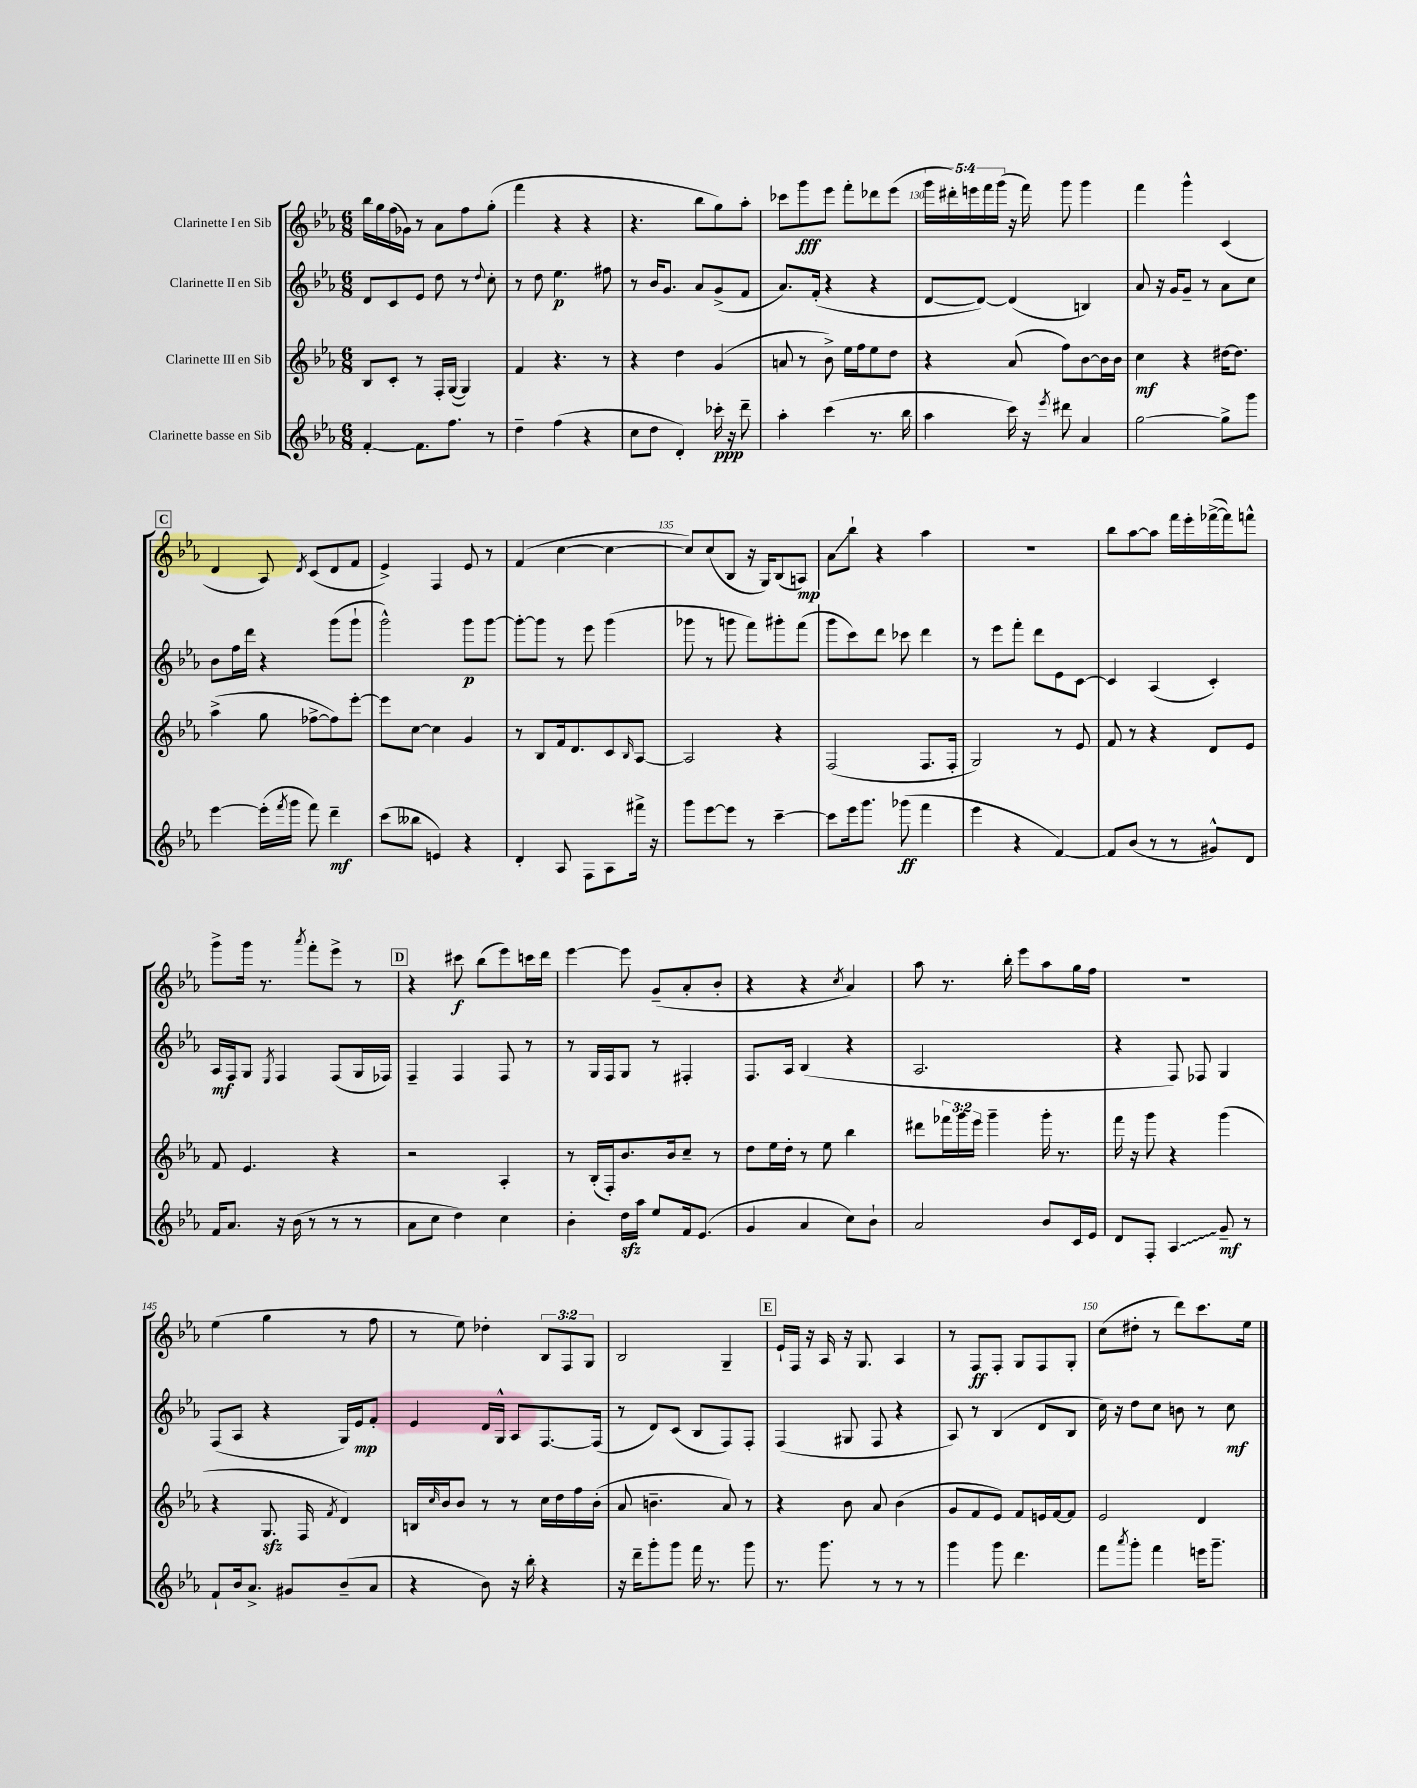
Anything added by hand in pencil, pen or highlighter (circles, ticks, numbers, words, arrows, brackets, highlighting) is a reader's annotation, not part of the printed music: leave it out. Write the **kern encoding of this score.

**kern	**kern	**kern	**kern
*staff4	*staff3	*staff2	*staff1
*clefG2	*clefG2	*clefG2	*clefG2
*k[b-e-a-]	*k[b-e-a-]	*k[b-e-a-]	*k[b-e-a-]
*M6/8	*M6/8	*M6/8	*M6/8
[4f'/	8B-/L	8d/L	16bb-\LL
.	.	.	16gg\
.	8c'/J	8c/	(16ff\
.	.	.	16g-\JJ)
8.f\]L	8r	8e-/J	8r
.	16F'/LL	8dd\	8a-\L
8.ff\J	([16G/JJ	.	.
.	4G/])	8r	8ff\
.	.	8qqdd/	.
8r	.	8cc'\	(8gg'\J
=	=	=	=
4dd~\	4f/	8r	4fff\
.	.	8dd\	.
(4ff\	4.r	4.ee-\	4r
4r	.	.	4r
.	8r	8ff#\	.
=	=	=	=
8cc\L	4r	8r	4.r
8dd\J	.	16b-/LK	.
.	.	8.g/J	.
4d'/)	4dd\	.	.
.	.	8a-/L	8bb-\L
16ccc-'\	(4g/	(8g^/	8gg\)
16r	.	.	.
8ddd~\	.	8f/J	8aa-'\J
=	=	=	=
4aa-'\	8a/	8.a-/L)	8ccc-\L
.	8r	.	8ggg\
.	.	(16f'/Jk	.
(4ccc\	8b-^\)	4r	8eee-\J
.	16ee-\LL	.	8fff'\L
.	16ff\J	.	.
8.r	8ee-\	4r	8ddd-\
.	8dd\J	.	(8eee-\J
16bb-\	.	.	.
=	=	=	=
4aa-\	4r	[8d/L	20ggg\LL
.	.	.	20ddd#'\)
.	.	.	20eee\
.	.	8d/_J)	.
.	.	.	20fff\
.	.	.	(20ggg\JJ
16ccc\)	(8a-/	(4d/]	16r
16r	.	.	16fff\)
8qeee-/	.	.	.
8ddd#\	8ff\L)	.	8ggg\
4a-/	[8b-\	4B/)	4ggg\
.	16b-\]L	.	.
.	16b-\JJ	.	.
=	=	=	=
[2gg\	4cc\	8a-/	4fff\
.	.	16r	.
.	.	16g/LK	.
.	4r	8g~/J	4ggg^^\
.	.	8r	.
8gg^\]L	[16dd#\LK	8a-\L	(4c/
.	8.dd#\]J	.	.
8ggg\J	.	8cc\J	.
=	=	=	=
[4eee-\	(4aa-^\	8b-\L	4d/
.	.	16ff\L	.
.	.	16ddd\JJ	.
(16eee-'\]LL	8gg\	4r	8A-/)
8qfff/	.	.	.
16ggg\JJ	.	.	.
.	.	.	8qd/
8fff\)	[8ff-^\L	.	(8c/L
4ddd~\	8ff-\])	(8ggg\L	8d/
.	[8eee-'\J	8ggg`\J	8f/J
=	=	=	=
(8ccc\L	8eee-\]L	2ggg^^\)	4e-^/)
8bb--\J	[8cc\J	.	.
4e/)	4cc\]	.	4F/
4r	4g/	8ggg\L	8e-/
.	.	[8ggg\J	8r
=	=	=	=
4d'/	8r	8ggg'\_L	(4f/
.	8B-/L	8ggg\]J	.
8A-/	16f/k	8r	[4cc\
.	8.d/	.	.
8F\L	.	8eee-\	.
8A-\	8c/	(4ggg\	4cc\_
.	16qqB-/	.	.
16fff#^\Jk	[8A-/J	.	.
16r	.	.	.
=	=	=	=
8ggg\L	2A-/]	8ggg-\	8cc/]L)
[8eee-\	.	8r	(8cc/
8eee-\]J	.	8ggg\	8B-/J
8r	.	8fff\L)	16r
.	.	.	16G/LK)
[4ccc~\	4r	8ggg#'\	(8B-/
.	.	(8fff\J	8A/J)
=	=	=	=
8ccc\]L	(2F/	8ggg\L	8a-\L
16eee-\k	.	8ccc\)	8bb-`\J
8.ggg\J	.	.	.
.	.	8ddd\J	4r
(8ggg-\	.	8ccc-\	.
4fff\	8.F/L	4ddd\	4aa-\
.	16F'/Jk	.	.
=	=	=	=
4eee-\	2G/)	8r	2.r
.	.	8eee-\L	.
4r	.	8fff'\J	.
.	.	8ddd\L	.
[4f/)	8r	8e-\	.
.	8e-/	[8c\J	.
=	=	=	=
8f/]L	8f/	4c/]	8bb-\L
(8b-/J	8r	.	[8aa-\
8r	4r	(4A-/	8aa-\]J
8r	.	.	16fff\LL
.	.	.	16eee-'\
8g#^^/L)	8d/L	4c'/)	([16fff-^\
.	.	.	16fff-\]J)
8d/J	8e-/J	.	8fff^^\J
=	=	=	=
16f/LK	8f/	16A-/LL	8ggg^\L
8.a-/J	.	16F/J	.
.	4.e-/	8G/J	16ggg\Jk
.	.	.	8.r
.	.	8qE-/	.
16r	.	4F/	.
(16b-\	.	.	.
.	.	.	8qaaa-/
8r	.	.	8fff'\L
8r	4r	(8F/L	8eee-^\J
8r	.	16G/L	8r
.	.	16F-/JJ)	.
=	=	=	=
8a-\L	2r	4F~/	4r
8cc\J	.	.	.
4dd\)	.	4F/	8ccc#\
.	.	.	(8bb-\L
4cc\	4A-'/	8F/	8eee-\)
.	.	8r	16ccc\L
.	.	.	16ddd\JJ
=	=	=	=
4b-'\	8r	8r	[4eee-\
.	(16B-'/LL	16G/LL	.
.	16F'/J)	16F/J	.
16dd\LL	8.b-/	8G/J	8eee-\]
16aa-\JJ	.	.	.
8ee-/L	.	8r	(8g~/L
.	16b-/k	.	.
16f/k	8cc~/J	4F#'/	8a-'/
(8.e-/J	.	.	.
.	8r	.	8b-'/J
=	=	=	=
4g/	8dd\L	8.F/L	4r
.	16ee-\L	.	.
.	16dd'\JJ	16A-/Jk	.
4a-/	8r	(4B-/	4r
.	8ee-\	.	.
.	.	.	8qcc/
8cc\L)	4bb-\	4r	4a-/)
8b-`\J	.	.	.
=	=	=	=
2a-/	8ddd#\L	2.A-/	8aa-\
.	24fff-\L	.	8.r
.	24ggg\	.	.
.	24eee-\JJ	.	.
.	4ggg~\	.	.
.	.	.	16bb-'\
.	.	.	8eee-\L
8b-/L	16ggg'\	.	8aa-\
.	8.r	.	.
16c/L	.	.	16gg\L
16e-/JJ	.	.	16ff\JJ
=	=	=	=
8d/L	16fff\	4r	2.r
.	16r	.	.
8F'/J	8ggg\	.	.
4A-/	4r	8F/)	.
.	.	8F-/	.
8g~/	(4ggg\	4G/	.
8r	.	.	.
=	=	=	=
8f`/L	4r	(8F/L	(4ee-\
16b-/k	.	8A-/J	.
8.a-^/J	.	.	.
.	8.G/	4r	4gg\
8g#/L	.	.	.
.	16F/	.	.
.	8qf/	.	.
(8b-~/	4d/)	16G/LL)	8r
.	.	16e-/J	.
8a-/J	.	8f'/J	8ff\
=	=	=	=
4r	16B/LL	4e-/	8r
.	16qqcc/	.	.
.	16b-/J	.	.
.	8b-/J	.	8ee-\)
8b-\)	8r	16d/LL	4dd-'\
.	.	16G^^/JJ	.
16r	8r	8A-/L	.
16bb-'\	.	.	.
4r	16cc\LL	[8.F/	12B-/L
.	16dd\	.	.
.	.	.	12F/
.	16ff\	.	.
.	.	.	12G/J
.	(16b-'\JJ	(16F/]Jk	.
=	=	=	=
16r	8a-/	8r	2B-/
16ddd~\LK	.	.	.
8ggg'\	4.b~\	8d/L)	.
8ggg\J	.	(8c/J	.
16fff\	.	8B-/L	.
8.r	.	.	.
.	8a-/)	8F/)	4G~/
8ggg\	8r	8F'/J	.
=	=	=	=
8.r	4r	(4F/	16e-`/LL
.	.	.	16F/JJ
.	.	.	16r
8.ggg\	.	.	16A-/
.	8b-\	8G#/	16r
.	.	.	8.G/
8r	8a-/	8F/	.
8r	(4b-\	4r	4A-/
8r	.	.	.
=	=	=	=
4ggg\	8g/L	8A-/)	8r
.	8f/	8r	8F/L
8ggg\	8e-/J)	(4B-/	8F'/J
4.ddd\	8f/L	.	8G/L
.	16e/L	8d/L	8F/
.	[16f/J	.	.
.	8f/]J	8B-/J	8G'/J
=	=	=	=
8fff\L	2e-/	16cc\)	(8cc\L
.	.	16r	.
8qaaa-/	.	.	.
8ggg'\J	.	8dd\L	8dd#'\J
4fff\	.	8cc\J	8r
.	.	8b\	8ddd\L)
16eee\LK	4d/	8r	8.ccc\
8.ggg~\J	.	.	.
.	.	8cc\	.
.	.	.	16ee-\Jk
==	==	==	==
*-	*-	*-	*-
